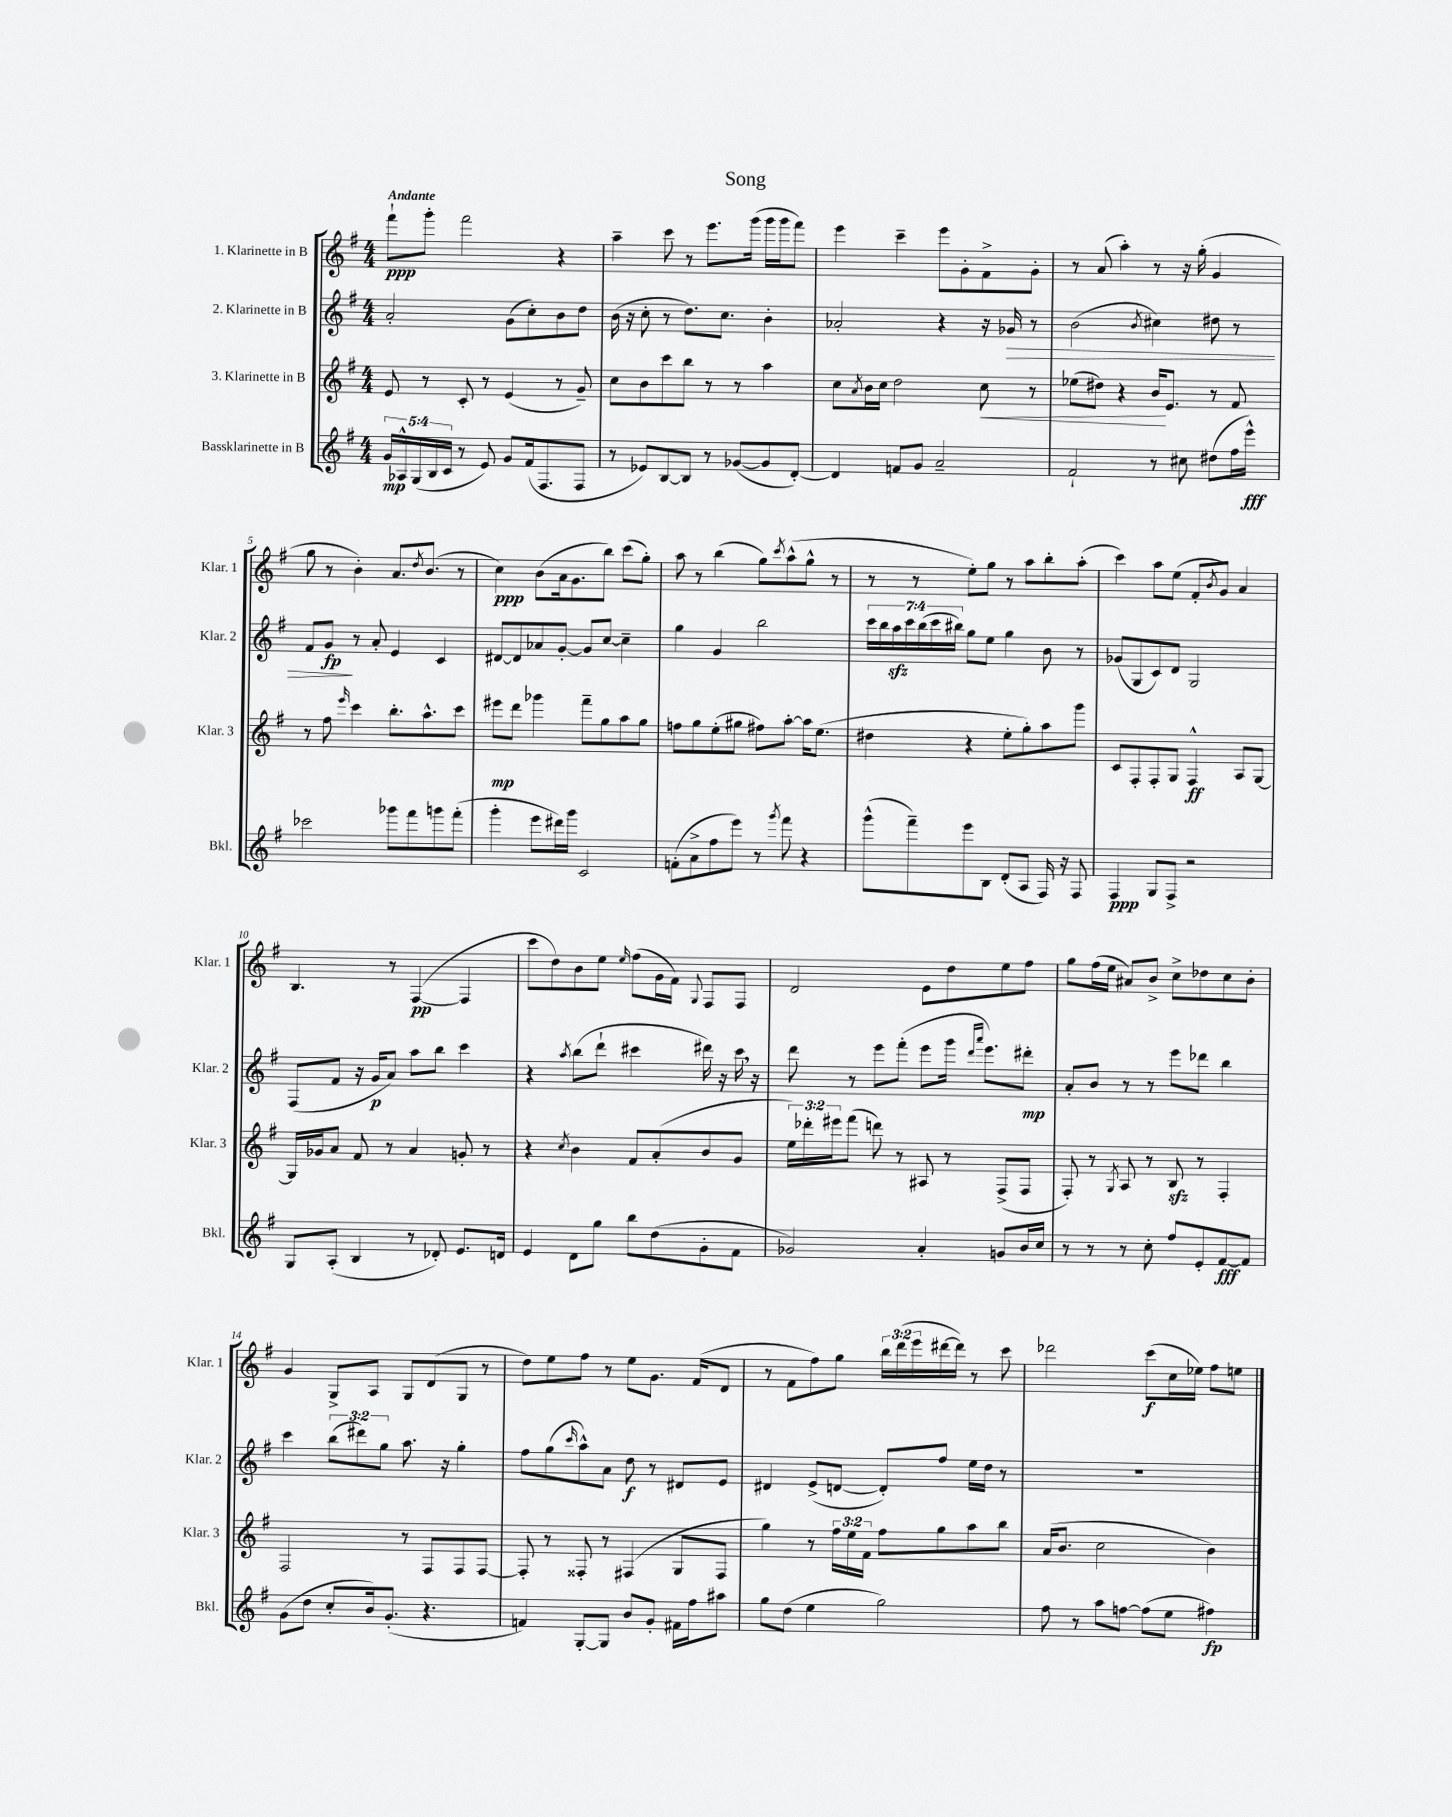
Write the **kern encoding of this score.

**kern	**kern	**kern	**kern
*staff4	*staff3	*staff2	*staff1
*clefG2	*clefG2	*clefG2	*clefG2
*k[f#]	*k[f#]	*k[f#]	*k[f#]
*M4/4	*M4/4	*M4/4	*M4/4
20g	8e	2a'	8fff#`
20A-^^	.	.	.
(20G	.	.	.
.	8r	.	8ggg'
20B	.	.	.
20c	.	.	.
8r	8c'	.	2fff#
8e)	8r	.	.
8g	(4e	(8g	.
(16f#	.	8cc')	.
8.F#	.	.	.
.	8r	8b	4r
8F#	8g~)	8dd	.
=	=	=	=
8r	8cc	(16b	4aa~
.	.	16r	.
8e-)	8b	8cc'	.
[8B	8ccc	8r	8ccc
8B]	8bb	8.dd)	8r
8r	8r	.	8.eee
.	.	8.cc	.
([8g-	8r	.	.
.	.	.	(16ggg
8g-]	4aa	4b'	16ggg
.	.	.	16ggg
[8d')	.	.	8fff#)
=	=	=	=
4d]	8cc	2a-'	4eee
.	8qa	.	.
.	16b	.	.
.	16cc	.	.
8f	2dd	.	4ccc~
8g	.	.	.
2a~	.	4r	8eee
.	.	.	8g'
.	8cc	16r	8f#^
.	.	16g-	.
.	8r	8r	8g'
=	=	=	=
2f#`	(8ee-	(2b	8r
.	8dd#)	.	(8a
.	4r	.	4aa')
.	.	8qb	.
8r	16b	4cc#)	8r
.	8.e	.	.
8cc#	.	.	16r
.	.	.	(16gg'
(8dd#	8r	8dd#	4g
16ff#	8f#	8r	.
16eee^^)	.	.	.
=	=	=	=
2ccc-	8r	8f#	8gg
.	8ff#	8g	8r
.	16qqeee	.	.
.	4ccc	8r	4b')
.	.	8a'	.
8ggg-	8.bb'	4e	8.a
8fff#	.	.	.
.	.	.	8qdd
.	8.aa^^	.	(8.b
8ggg	.	4c	.
(8fff#'	8ccc	.	8r
=	=	=	=
4ggg'	8eee#	[8d#	4cc)
.	8ddd	8d#]	.
8eee	4ggg-	8a-	(8b
16ddd#)	.	[8g'	16a
16ggg	.	.	8.g
2c	8fff#~	8g]	.
.	8gg	[8cc	8bb)
.	8aa	4cc~]	(8ccc
.	8gg	.	8gg')
=	=	=	=
(8f'	8ff	4gg	8aa
8a^	8gg	.	8r
8ff#	(8ee'	4g	(4bb
8eee)	8gg#	.	.
8r	8ff#)	2bb	8gg)
8qggg	.	.	8qccc
8fff#	[8aa'	.	(8aa^^
4r	16aa]	.	8gg^^
.	(8.ee	.	.
.	.	.	8r
=	=	=	=
(8ggg^^	4dd#	28ccc	8r
.	.	28bb	.
.	.	28aa	.
.	.	28ccc	.
8fff#~)	.	.	8r
.	.	(28bb	.
.	.	28ccc	.
.	.	28bb#)	.
8eee	4r	8gg	8ee')
8B	.	8ee	8gg
(8d'	8ee'	4gg	8r
8A	8gg')	.	8aa
16F#)	8aa	8b	8bb'
16r	.	.	.
8F#	8ggg	8r	(8aa'
=	=	=	=
4F#	8c	(8g-	4ccc)
.	8F#'	8G	.
8G	8F#'	8c)	8aa
8F#^	8G	8d	(8ee
2r	4F#^^	2G	8f#'
.	.	.	8qb
.	.	.	8g)
.	8A	.	4a
.	[8G	.	.
=	=	=	=
8G	16G]	(8F#	4.B
.	16g-	.	.
(8A'	8a	8f#	.
4B	8f#	16r	.
.	.	16g	.
.	8r	8a)	8r
8r	4a	8aa	([4F#
8d-')	.	8bb	.
8.e	8g'	4ccc	4F#]
.	8r	.	.
16d	.	.	.
=	=	=	=
4e	4r	4r	8ccc
.	.	.	8dd)
.	8qcc	8qaa	.
8d	4b	(8bb	8b
8gg	.	8ddd`	8ee
.	.	.	16qqee
8bb	8f#	4ccc#	(8ff#
(8dd	(8a'	.	16g
.	.	.	16f#)
.	.	.	8qqG
8g'	8b	16ddd#)	8F#
.	.	16r	.
8f#	8g	16ccc#	8F#
.	.	16r	.
=	=	=	=
2g-)	24ee)	8ddd	2d
.	24ddd-'	.	.
.	24eee#	.	.
.	(8fff#	8r	.
.	8ddd)	8eee	.
.	8r	(8fff#'	.
4a'	8A#	8eee	8e
.	8r	16ggg	8dd
.	.	16qqddd	.
.	.	16qqaaa	.
.	.	8.eee)	.
8g	(8F#^	.	8ee
16b	8F#	8ddd#'	8ff#
16cc	.	.	.
=	=	=	=
8r	8F#')	8a'	8gg
8r	8r	8b	(16ff#
.	.	.	16ee
.	8qG	.	.
8r	8A	8r	8a#)
8cc'	8r	8r	8b^
8ff#	8B	8eee	8cc^
8e'	8r	8ddd-	8dd-
[8f#	4F#'	4bb	8cc
8f#]	.	.	8b'
=	=	=	=
(8g	2F#	4ccc	4g
8dd	.	.	.
8cc'	.	(12bb	8G^
.	.	12ddd#)	.
16b)	.	.	8A
.	.	12gg	.
(8.g'	.	.	.
.	8r	8.aa	8G
4.r	8F#	.	(8d
.	.	16r	.
.	8F#	4gg'	8G
.	[8F#	.	8r
=	=	=	=
4f)	8F#']	8ff#	8dd)
.	8r	(8gg	8ee
.	.	16qqccc	.
[8G'	8F##'	8aa^^)	8ff#
8G]	8r	8a	8r
8b	(4F#	8dd	8ee
8g'	.	8r	8.g
16f#	8G	8d#	.
16ff#	.	.	(16f#
8aa#	8F#	8e	8d
=	=	=	=
8gg	4gg)	4d#	8r
(8dd	.	.	8f#
4ee	8r	(8e^	8ff#)
.	24ff#	[8d	8gg
.	24ee	.	.
.	24f#	.	.
2gg)	8ff#	8d'])	24bb
.	.	.	(24ddd
.	.	.	24eee
.	8gg	8ff#	[16ddd#
.	.	.	16ddd#])
.	8aa	16ee	8r
.	.	16dd	.
.	8bb	8r	8ccc
=	=	=	=
8ff#	(16a	1r	2ddd-
.	8.b	.	.
8r	.	.	.
8aa	2cc	.	.
[8ff	.	.	.
(8ff]	.	.	(8ccc
8ee	.	.	16cc
.	.	.	16ee-)
4ff#)	4b)	.	8ff#
.	.	.	8ee
==	==	==	==
*-	*-	*-	*-
